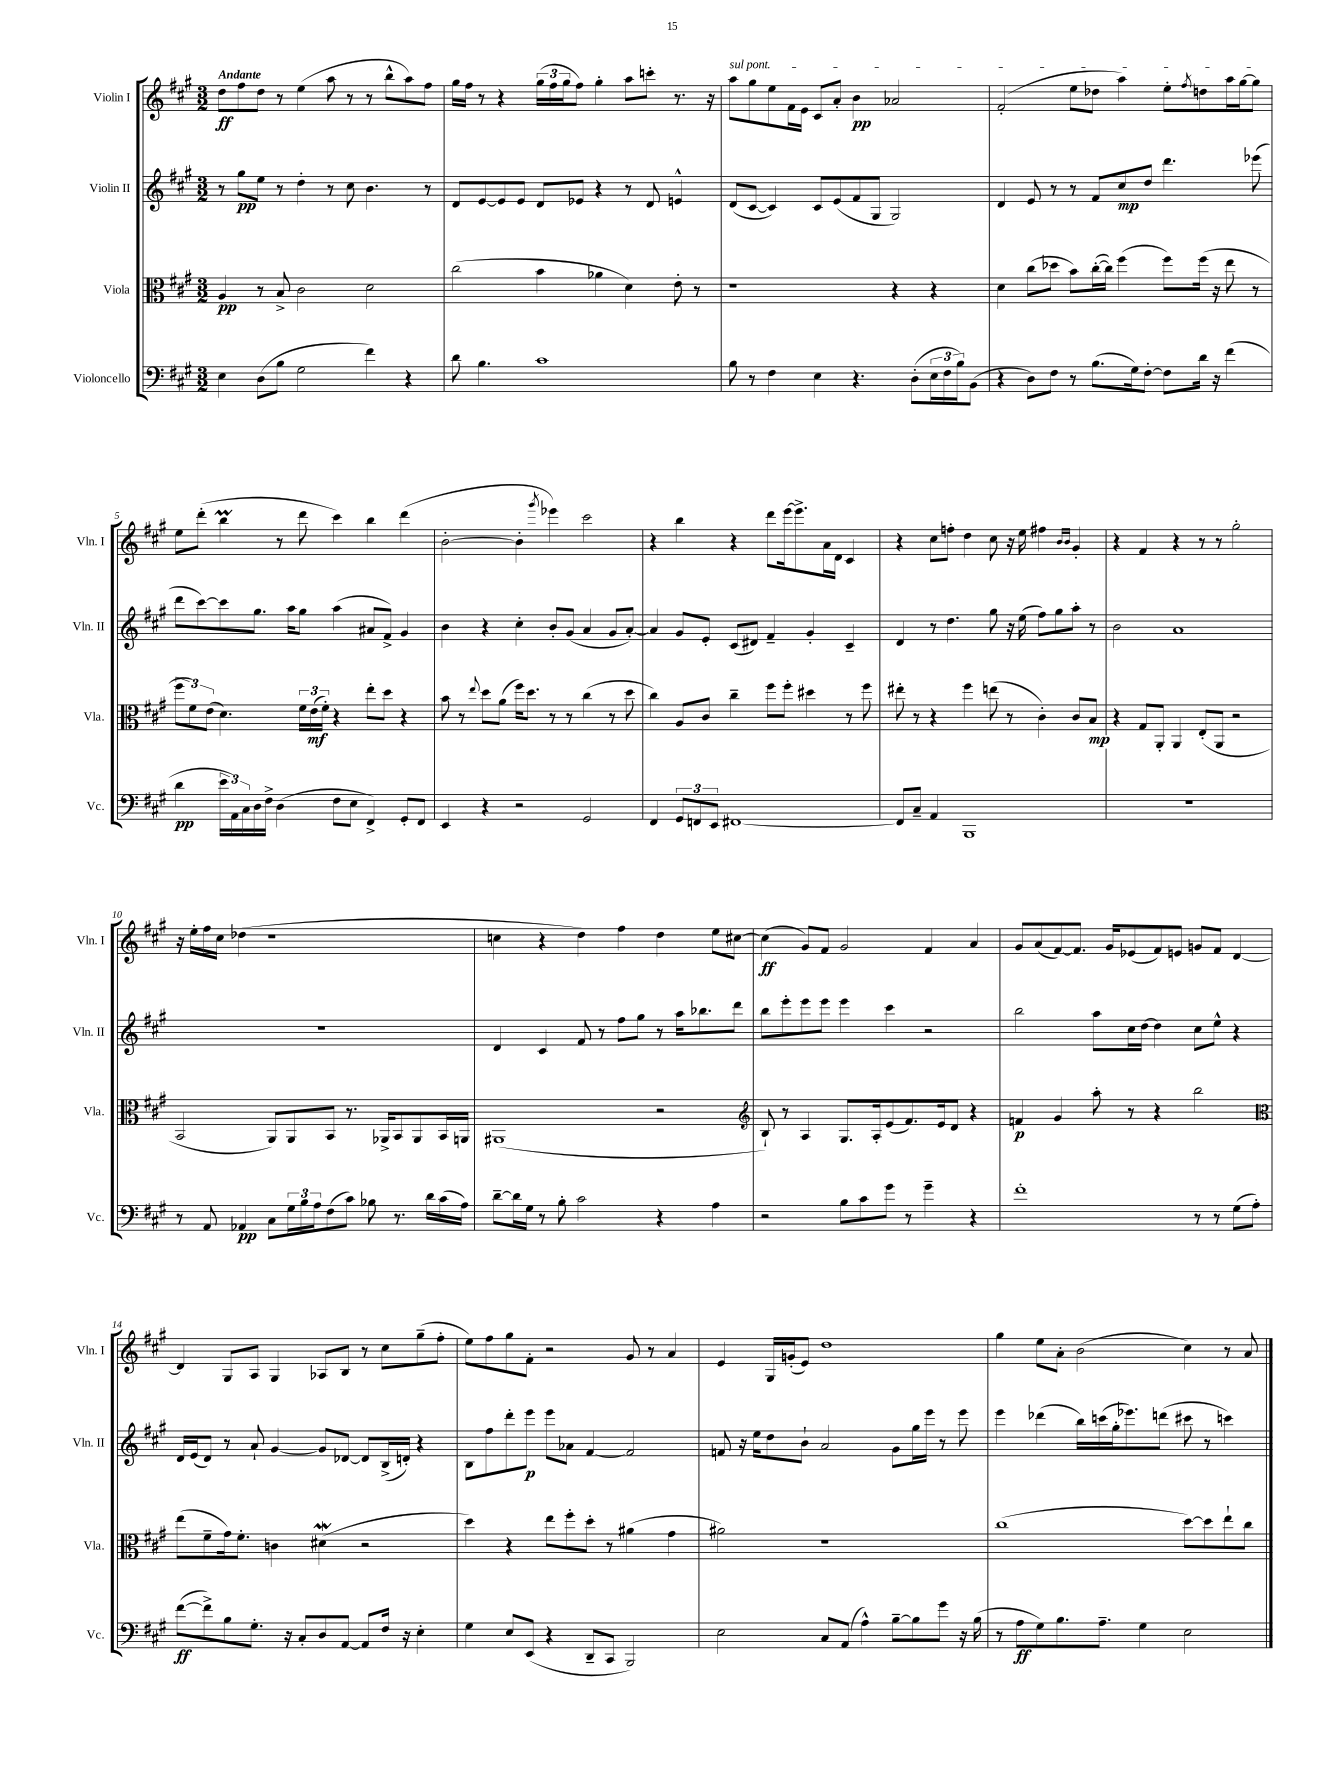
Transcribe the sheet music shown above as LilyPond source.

<<
\new StaffGroup <<
\new Staff = "s0" \with { instrumentName = "Violin I" shortInstrumentName = "Vln. I" } {
    \clef treble \key a \major \numericTimeSignature \time 3/2 \tempo "Andante"
    d''8\ff fis''8 d''8 r8 e''4( a''8 r8 r8 b''8-^ a''8) fis''8 |
    gis''16 fis''16 r8 r4 \tuplet 3/2 { gis''16( fis''16 gis''16 } fis''8) gis''4-. a''8 c'''8-. r8. r16 |
    \once \override TextSpanner.bound-details.left.text = \markup { \italic "sul pont." } a''8\startTextSpan gis''8 e''8 fis'16 e'16 cis'8 a'8-. b'4\pp aes'2 |
    fis'2-.( e''8 des''8 a''4) e''8-. \acciaccatura { fis''8 } d''8 a''16 gis''16~ gis''8\stopTextSpan |
    e''8 d'''8-.( b''4\prall r8 d'''8 cis'''4) b''4 d'''4( |
    b'2~-. b'4-. \acciaccatura { gis'''8 } ees'''4) cis'''2 |
    r4 b''4 r4 d'''8 e'''16~ e'''8.-> a'16 d'16 cis'4 |
    r4 cis''8 f''8-. d''4 cis''8 r16 e''16 fis''4 \grace { b'16 b'16 } gis'4-. |
    r4 fis'4 r4 r8 r8 gis''2-. |
    r16 e''16-. fis''16 cis''16 des''4( r1 |
    c''4 r4 d''4) fis''4 d''4 e''8 cis''8~ |
    cis''4\ff( gis'8) fis'8 gis'2 fis'4 a'4 |
    gis'8 a'8( fis'8~) fis'8. gis'16 ees'8( fis'8) e'8 g'8 fis'8 d'4~ |
    d'4 gis8 a8 gis4 aes8 b8 r8 cis''8 gis''8--( fis''8-. |
    e''8) fis''8 gis''8 fis'8-. r2 gis'8 r8 a'4 |
    e'4 gis16 g'16-.( e'8) d''1 |
    gis''4 e''8 a'8-. b'2( cis''4) r8 a'8 \bar "|." |
}
\new Staff = "s1" \with { instrumentName = "Violin II" shortInstrumentName = "Vln. II" } {
    \clef treble \key a \major \numericTimeSignature \time 3/2
    r8 gis''8\pp e''8 r8 d''4-. r8 cis''8 b'4. r8 |
    d'8 e'8~ e'8 e'8 d'8 ees'8 r4 r8 d'8 e'4-^ |
    d'8( cis'8~ cis'4) cis'8 e'8( fis'8 gis8 gis2) |
    d'4 e'8 r8 r8 fis'8 cis''8\mp d''8 d'''4. ees'''8( |
    d'''8 cis'''8~) cis'''8 gis''8. a''16 gis''8 a''4( ais'8 fis'8->) gis'4 |
    b'4 r4 cis''4-. b'8-. gis'8( a'4 gis'8 a'8~-.) |
    a'4 gis'8 e'8-. cis'8( dis'8) fis'4-- gis'4-. cis'4-- |
    d'4 r8 d''4. gis''8 r16 e''16( fis''8) gis''8 a''8-. r8 |
    b'2 a'1 |
    R1. |
    d'4 cis'4 fis'8 r8 fis''8 gis''8 r8 a''16 bes''8. d'''8 |
    b''8 e'''8-. e'''8 e'''8 e'''4 cis'''4 r2 |
    b''2 a''8 cis''16 d''16~ d''4 cis''8 e''8-^ r4 |
    d'16 e'16( d'8) r8 a'8-! gis'4~ gis'8 des'8~ des'8 b16->( d'16-.) r4 |
    b8 fis''8 d'''8-. e'''8\p e'''8 aes'8 fis'4~ fis'2 |
    f'8 r16 e''16 d''8 b'8-! a'2 gis'8 gis''16 e'''16 r8 e'''8 |
    e'''4 des'''4( b''16) c'''16( gis''16-. ees'''8.) d'''8( cis'''8 r8 c'''4) \bar "|." |
}
\new Staff = "s2" \with { instrumentName = "Viola" shortInstrumentName = "Vla." } {
    \clef alto \key a \major \numericTimeSignature \time 3/2
    a4\pp r8 b8-> cis'2 d'2 |
    cis''2( b'4 aes'4 d'4) e'8-. r8 |
    r1 r4 r4 |
    d'4 cis''8( des''8 b'8) cis''16~-.( cis''16) fis''4( fis''8) fis''16( r16 e''8 r8 |
    \tuplet 3/2 { fis''8 fis'8) e'8( } d'4.) \tuplet 3/2 { fis'16 e'16\mf( fis'16-.) } r4 e''8-. d''8 r4 |
    b'8 r8 \appoggiatura { e''8 } d''8 a'8( fis''16) d''8. r8 r8 cis''4( r8 d''8 |
    cis''4) a8 cis'8 cis''4-- fis''8 fis''8-. dis''4 r8 fis''8 |
    eis''8-. r8 r4 fis''4 e''8( r8 cis'4-.) cis'8 b8\mp |
    r4 gis8 a,8-. a,4 e8-.( a,8 r2 |
    b,2 a,8) a,8 b,8 r8. aes,16-> b,8 aes,8 b,16 a,16 |
    ais,1( r2 |
    \clef treble b8-!) r8 a4 gis8. a16-. e'8( fis'8.) e'16 d'8 r4 |
    f'4\p gis'4 a''8-. r8 r4 b''2 |
    \clef alto e''8( fis'8-- gis'16) fis'8.-. c'4 dis'4\mordent( r2 |
    d''4) r4 e''8 fis''8-. d''8-. r8 ais'4( gis'4 |
    ais'2) r1 |
    cis''1( d''8~) d''8 e''8-! cis''8 \bar "|." |
}
\new Staff = "s3" \with { instrumentName = "Violoncello" shortInstrumentName = "Vc." } {
    \clef bass \key a \major \numericTimeSignature \time 3/2
    e4 d8( b8 gis2 fis'4) r4 |
    d'8 b4. cis'1 |
    b8 r8 fis4 e4 r4. d8-.( \tuplet 3/2 { e16 fis16 b16) } b,8( |
    r4 d8) fis8 r8 b8.( gis16) fis8~-. fis8 d'16 r16 fis'4( |
    d'4\pp \tuplet 3/2 { e'16 a,16) cis16 } d16 fis16-> d4( fis8 e8 fis,4->) gis,8-. fis,8 |
    e,4 r4 r2 gis,2 |
    fis,4 \tuplet 3/2 { gis,8 f,8 e,8 } fis,1~ |
    fis,8 cis8-- a,4 b,,1 |
    R1. |
    r8 a,8 aes,4\pp cis8 \tuplet 3/2 { gis16 b16 a16 } fis8( cis'8) bes8 r8. d'16 cis'16( a16) |
    d'8~-- d'16 gis16 r8 b8-. cis'2 r4 a4 |
    r2 b8 cis'8 gis'8 r8 gis'4-- r4 |
    fis'1-. r8 r8 gis8( a8-.) |
    fis'8~\ff( fis'8->) b8 gis8.-. r16 cis8-. d8 a,8~ a,8 fis16 r16 e4-. |
    gis4 e8 e,8( r4 d,8-- cis,8 b,,2) |
    e2 cis8 a,8( a4-^) b8~-- b8 gis'8 r16 b16( |
    r8 a8\ff gis8) b8. a8.-- gis4 e2 \bar "|." |
}
>>
>>
